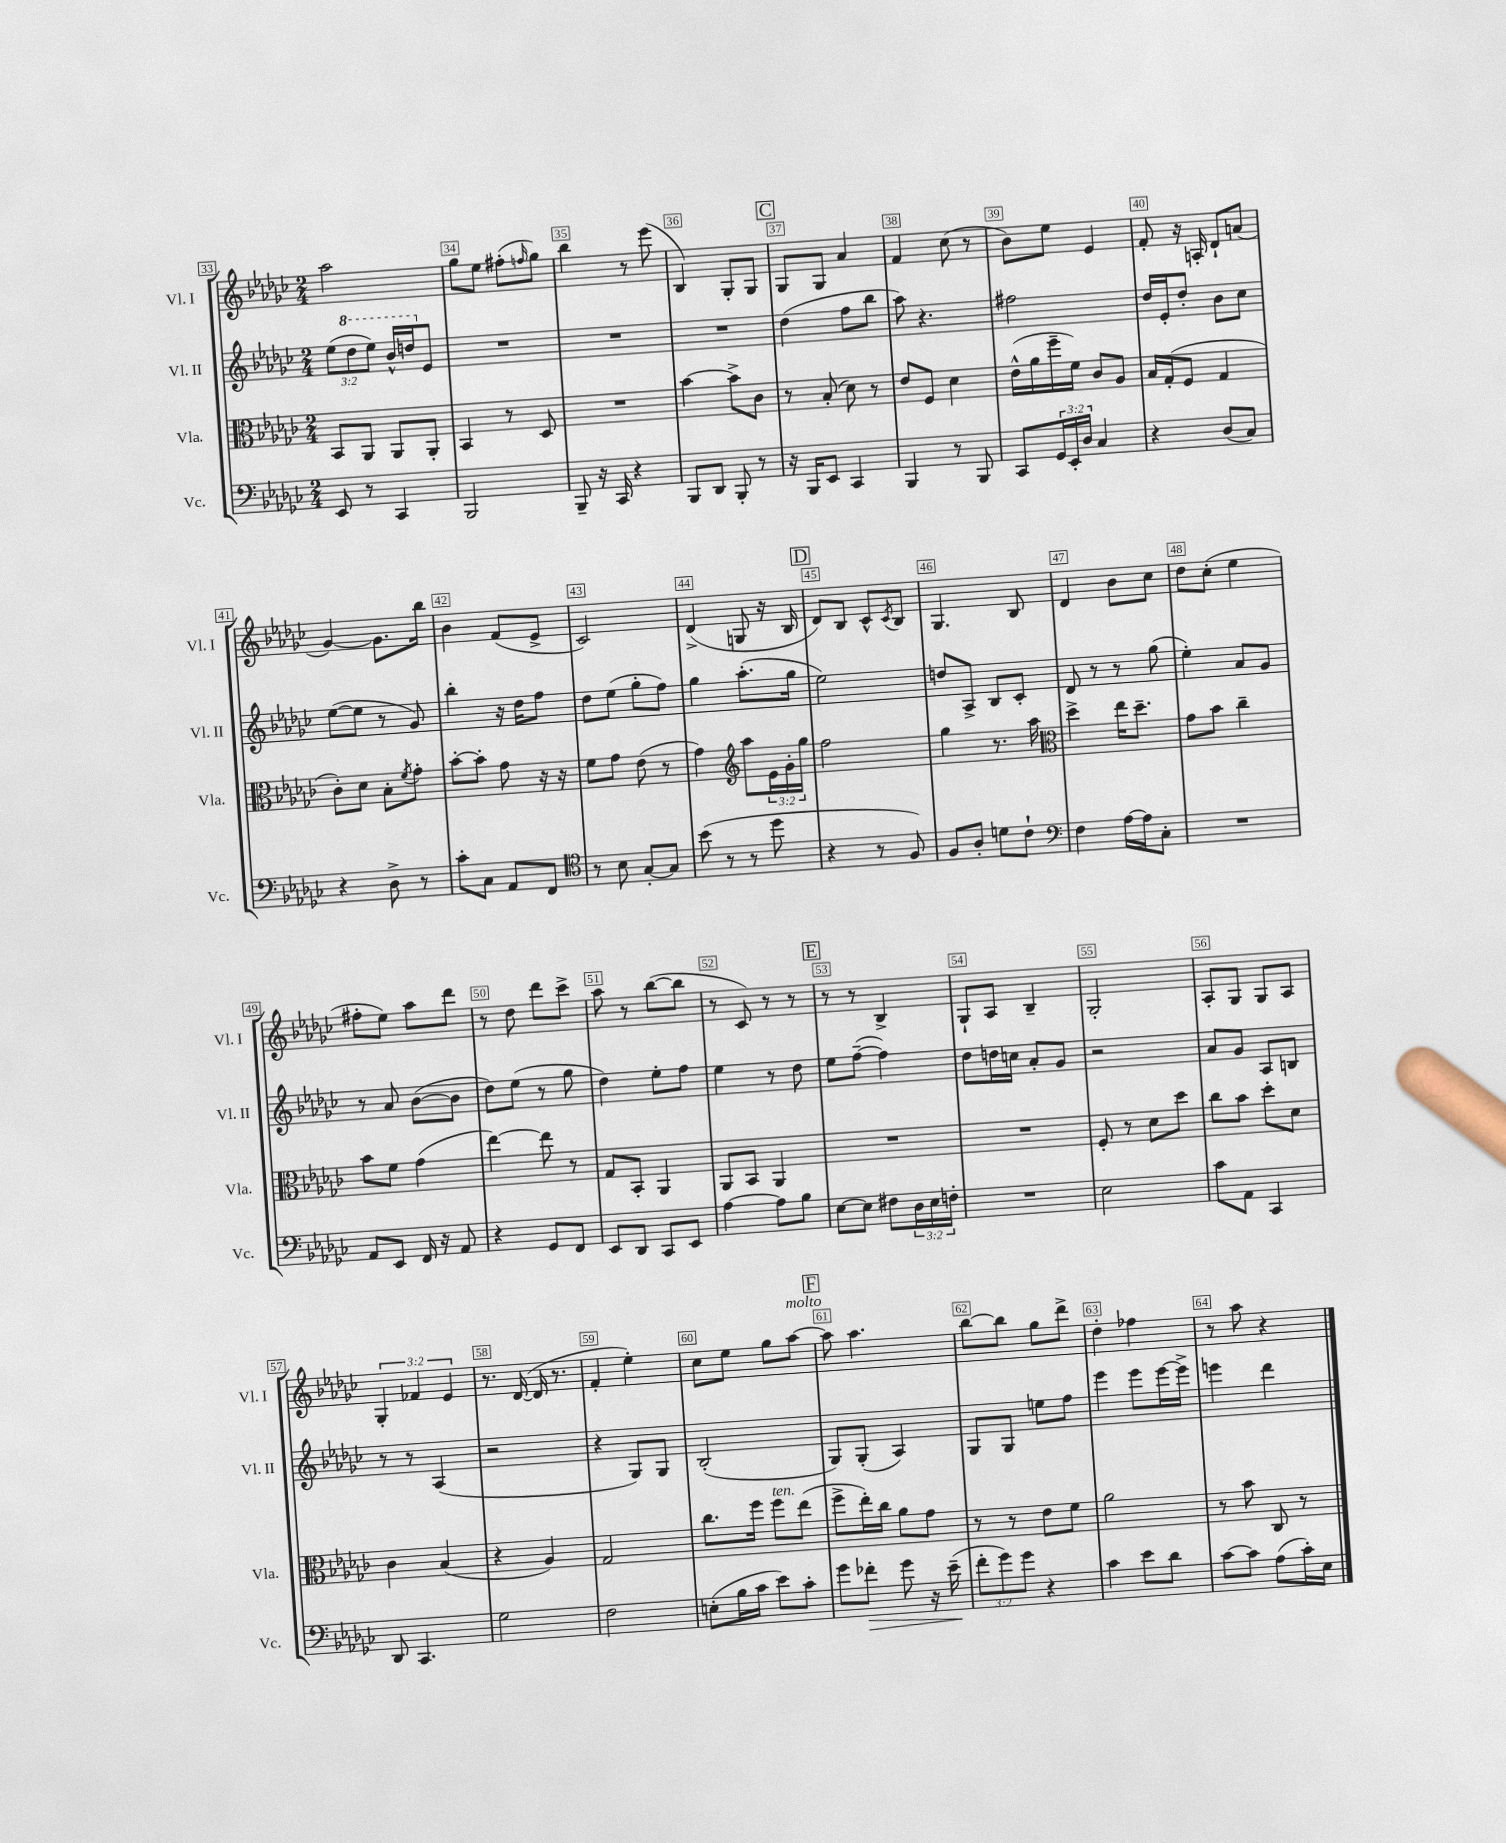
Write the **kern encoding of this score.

**kern	**kern	**kern	**kern
*staff4	*staff3	*staff2	*staff1
*clefF4	*clefC3	*clefG2	*clefG2
*k[b-e-a-d-g-c-]	*k[b-e-a-d-g-c-]	*k[b-e-a-d-g-c-]	*k[b-e-a-d-g-c-]
*M2/4	*M2/4	*M2/4	*M2/4
8EE-	8BB-	(12ee-	2aa-
.	.	12ddd-	.
8r	8AA-	.	.
.	.	12eee-)	.
4CC-	8AA-	16bb-^^	.
.	.	16ddd	.
.	8AA-'	8e-	.
=	=	=	=
2BBB-	4BB-	2r	8gg-
.	.	.	8ee-
.	8r	.	(8ff#'
.	.	.	16qqff
.	8D-	.	8gg-)
=	=	=	=
8BBB-~	2r	2r	4bb-
16r	.	.	.
16CC-	.	.	.
4r	.	.	8r
.	.	.	(8eee-
=	=	=	=
8BBB-	[4b-	2r	4B-)
8DD-	.	.	.
8BBB-'	8b-^]	.	8G-'
8r	8c-	.	8G-
=	=	=	=
16r	8r	(4dd-	8G-
16BBB-	.	.	.
8EE-	(8B-'	.	8G-
4CC-	8d-)	8ff	4a-
.	8r	8bb-	.
=	=	=	=
4BBB-	8e-	8aa-)	4f
.	8F	4.r	.
8r	4d-	.	(8cc-
8BBB-	.	.	8r
=	=	=	=
8CC-	(16e-^^	2ff#	8b-)
.	16a-	.	.
24GG-	16ff~	.	8ee-
24EE-'	.	.	.
.	16f)	.	.
24D-	.	.	.
4C-	8c-	.	4e-
.	8A-	.	.
=	=	=	=
4r	16B-	16dd-	8f'
.	(16G-'	16e-'	.
.	8F	8dd-'	16r
.	.	.	16A'
(8D-	4G-	8b-	8d-`
8C-)	.	8cc-	(8a
=	=	=	=
4r	8c-')	([8ee-	[4g-)
.	8d-	8ee-]	.
8D-^	8B-'	8r	8.g-]
.	8qf	.	.
8r	8g-'	8g-)	.
.	.	.	16bb-
=	=	=	=
8c-'	[8b-'	4bb-'	4b-
8C-	8b-']	.	.
8AA-	8g-	16r	(8f
.	.	16dd-	.
8FF	16r	8ff	8e-^
.	16r	.	.
=	=	=	=
*clefC4	*	*	*
8r	8f	8dd-	2c-)
8B-	8g-	(8ee-	.
[8G-'	(8e-	8gg-'	.
8G-]	8r	8ff)	.
=	=	=	=
(8b-	4g-)	4gg-	(4d-^
8r	.	.	.
*	*clefG2	*	*
8r	8aa-	(8.aa-'	8G
8dd-	24e-	.	16r
.	24g-'	.	.
.	.	16gg-	16B-
.	24gg-	.	.
=	=	=	=
4r	2ff	2ee-)	8d-)
.	.	.	8B-
8r	.	.	8c-^^
.	.	.	8qc-
8F)	.	.	8B-
=	=	=	=
8F	4gg-	8dd	4.G-
8A-'	.	8A-^	.
8d	8.r	8B-	.
8c-`	.	8c-'	8B-
.	16aa-	.	.
=	=	=	=
*clefF4	*clefC3	*	*
4F	4dd-^	8d-	4d-
.	.	8r	.
[16A-	16ee-	8r	8b-
16A-]	8.dd-~	.	.
8C-'	.	(8gg-	8cc-
=	=	=	=
2r	8g-	4ee-')	8dd-
.	8b-	.	(8cc-'
.	4cc-~	8a-	4ee-
.	.	8g-	.
=	=	=	=
8AA-	8b-	8r	8ff#'
8EE-	8f	8a-	8ee-)
16FF	(4g-	([8b-	8aa-
16r	.	.	.
8AA-	.	8b-]	8ddd-
=	=	=	=
4r	[4ee-)	8dd-)	8r
.	.	(8ee-	8dd-
8GG-	8ee-]	8r	8ddd-
8FF	8r	8gg-	8ccc-^
=	=	=	=
8EE-	8G-	4dd-)	8aa-
8DD-	8BB-'	.	8r
8CC-	4AA-	8ee-'	([8bb-
8EE-	.	8ff	8bb-]
=	=	=	=
[4A-	8AA-	4ee-	8r
.	8BB-	.	8c-)
8A-]	4AA-	8r	8r
8B-	.	8dd-	8r
=	=	=	=
[8E-	2r	8ee-	8r
8E-]	.	([8ff~	8r
8F#	.	4ff])	4B-^
24D-	.	.	.
24E-	.	.	.
24F'	.	.	.
=	=	=	=
2r	2r	8dd-	8G-`
.	.	16dd	8A-
.	.	16cc	.
.	.	8a-'	4B-~
.	.	8g-	.
=	=	=	=
2E-	8F'	2r	2G-'
.	8r	.	.
.	8d-	.	.
.	8dd-	.	.
=	=	=	=
8c-	8cc-	8a-	8A-'
8AA-	8b-	8g-	8G-
4CC-	8dd-'	8A-	8G-
.	8d-	8B	8A-
=	=	=	=
8DD-	4c-	8r	6G-'
4.CC-	.	8r	.
.	.	.	6f-
.	(4B-	(4A-	.
.	.	.	6e-
=	=	=	=
2G-	4r	2r	8.r
.	.	.	([16d-
.	4A-)	.	16d-]
.	.	.	8.r
=	=	=	=
2F	2G-	4r	4f'
.	.	8G-)	4ee-')
.	.	8G-	.
=	=	=	=
(8E'	8.cc-	(2B-'	8cc-
16B-	.	.	8ee-
16c-	16ff	.	.
8e-)	8ff	.	8gg-
8c-'	(8ee-	.	[8aa-
=	=	=	=
8g-	8ff^	8G-)	8aa-]
8f-'	16ee-')	(8G-'	4.aa-
.	16cc-	.	.
8g-	8a-	4A-)	.
16r	8g-	.	.
(16e-~	.	.	.
=	=	=	=
12f'	8r	8G-	[8bb-
12g-)	.	.	.
.	8r	8G-	8bb-]
12g-	.	.	.
4r	8e-	8ee	8gg-
.	8f	8ff	8ddd-^
=	=	=	=
4c-	2a-	4eee-	4dd-'
8e-	.	8eee-	4ff-
8d-	.	[16eee-	.
.	.	16eee-^]	.
=	=	=	=
[8c-	8r	4eee	8r
8c-]	8b-	.	8aa-
(8A-	8C-	4ddd-	4r
16c-')	8r	.	.
16E-	.	.	.
==	==	==	==
*-	*-	*-	*-
